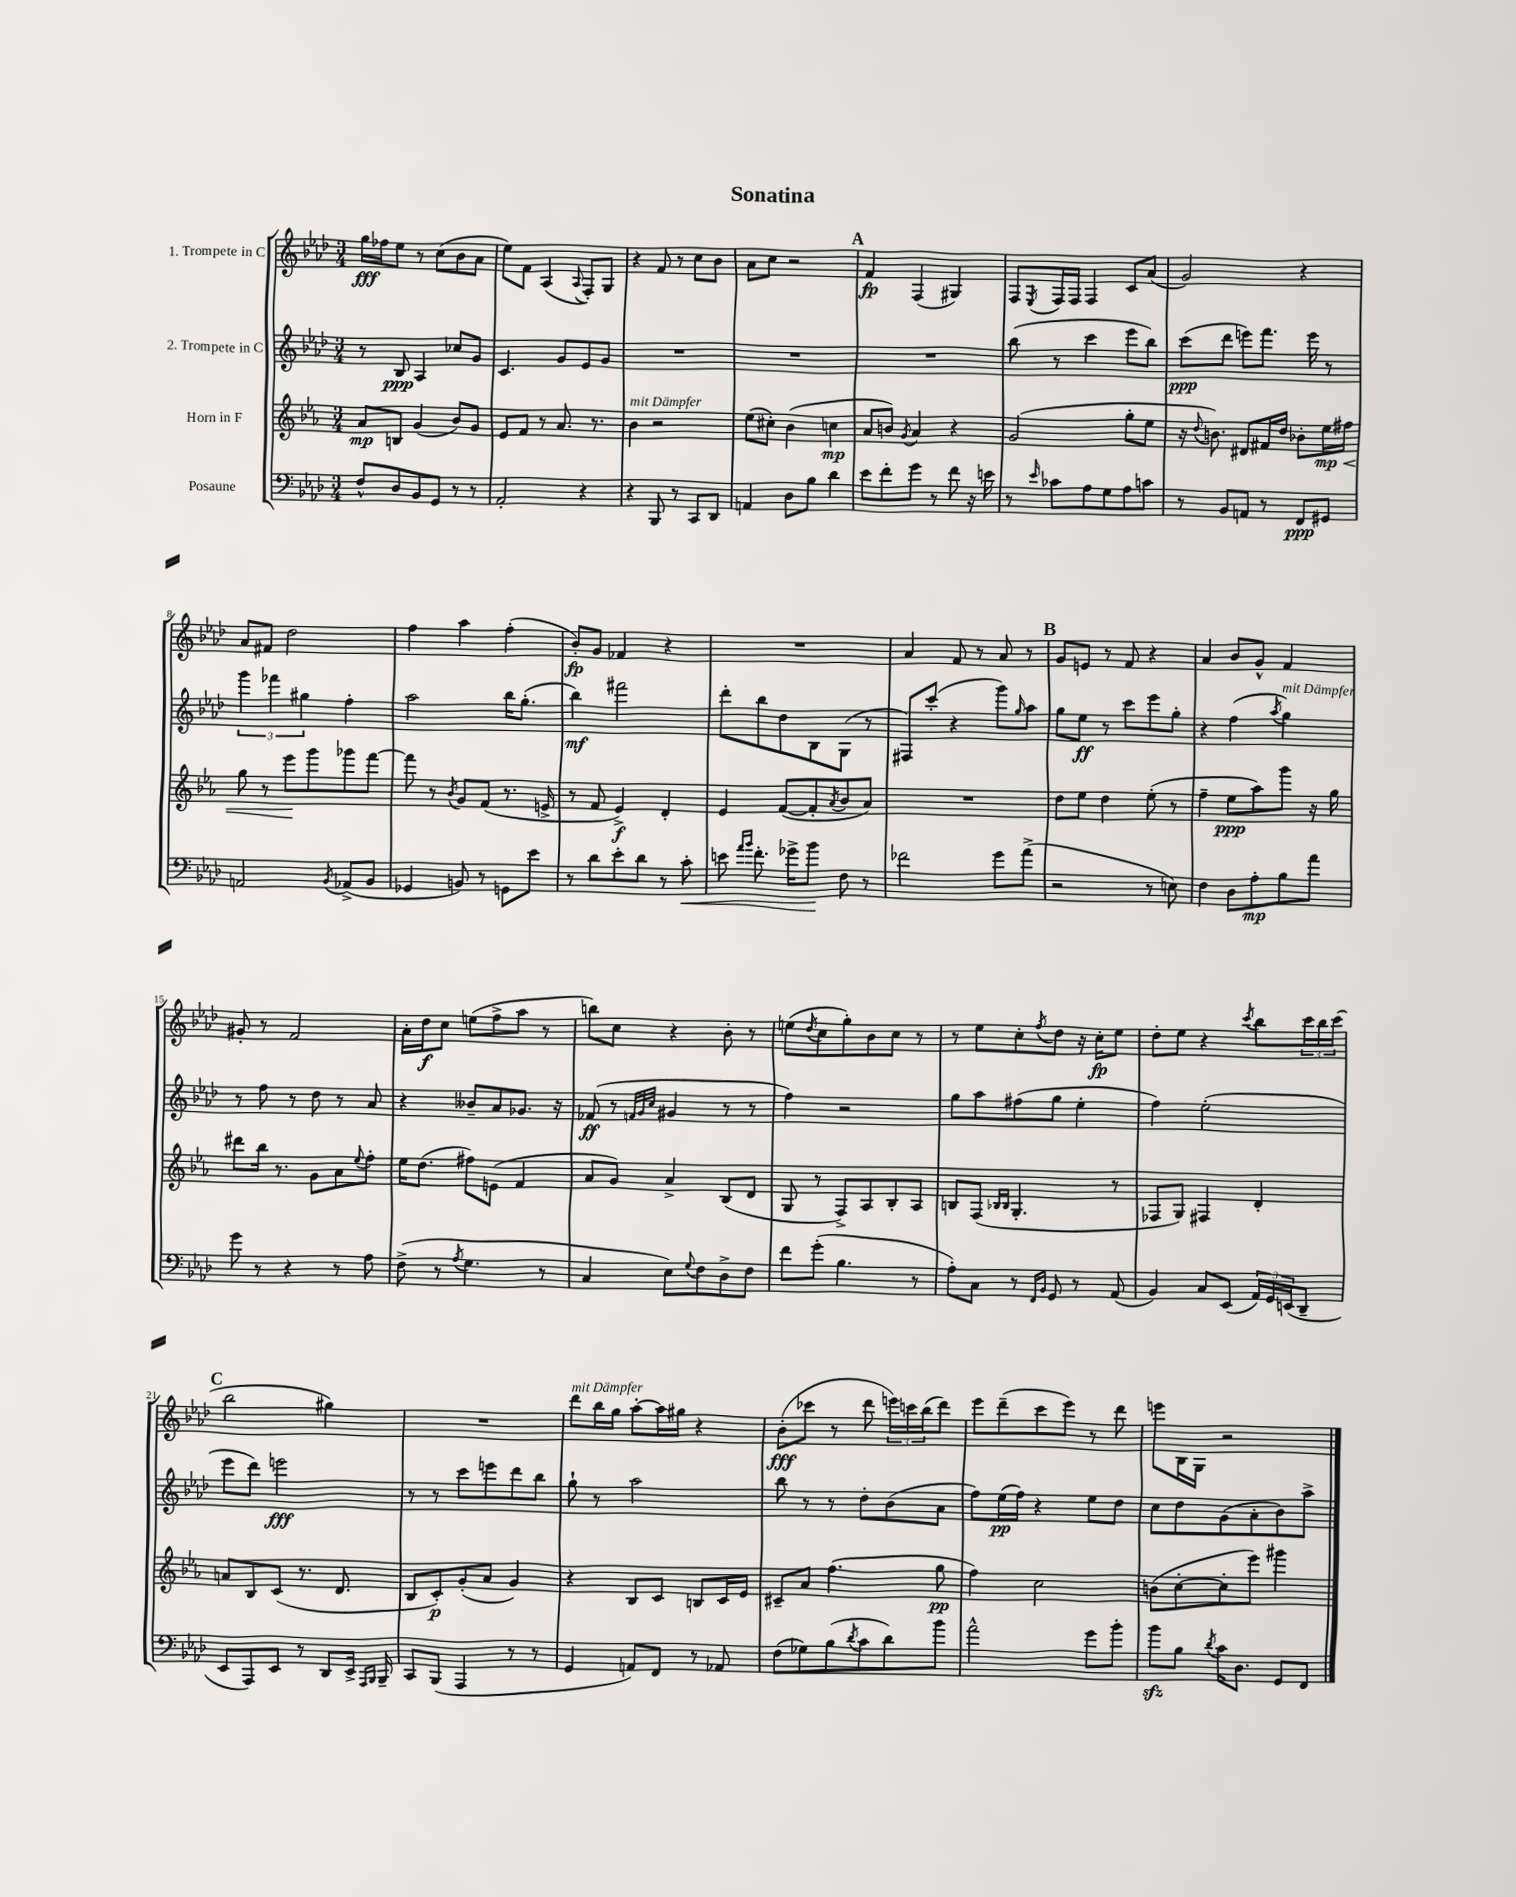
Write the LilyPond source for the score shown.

\header { title = "Sonatina" }
<<
\new StaffGroup <<
\new Staff = "s0" \with { instrumentName = "1. Trompete in C" } {
    \clef treble \key aes \major \numericTimeSignature \time 3/4
    g''16\fff fes''16 ees''8 r8 c''8( bes'8 aes'8 |
    ees''8) f'8 aes4( \appoggiatura { aes8 } f8-.) g8 |
    r4 f'8 r8 c''8 bes'8 |
    aes'8 c''8 r2 |
    \mark \markup { \bold "A" } f'4\fp f4( gis4) |
    f8 \acciaccatura { ees8 } f16 f16 f4 c'8 aes'8( |
    g'2) r4 |
    aes'8 fis'8 des''2 |
    f''4 aes''4 f''4-.( |
    bes'8-.\fp) g'8 fes'4 r4 |
    R2. |
    aes'4 f'8 r8 aes'8 r8 |
    \mark \markup { \bold "B" } g'8 e'8 r8 f'8 r4 |
    aes'4 bes'8 g'8-^ f'4 |
    gis'8-. r8 f'2 |
    aes'16-. des''16\f c''8 e''8( f''8-> aes''8 r8 |
    b''8) c''8 r4 bes'8-. r8 |
    e''8( \acciaccatura { des''8 } c''8 g''8-.) bes'8 c''8 r8 |
    r8 ees''8 c''8-. \acciaccatura { f''8 } des''8 r16 c''16-.\fp ees''8 |
    des''8-. ees''8 r4 \acciaccatura { c'''8 } bes''8 \tuplet 3/2 { c'''16 bes''16 c'''16( } |
    \mark \markup { \bold "C" } bes''2 gis''4) |
    R2. |
    des'''8^\markup { \italic "mit Dämpfer" } bes''16 g''16 aes''8~-. aes''16 gis''16 r4 |
    bes'8-.\fff( ces'''8 r8 des'''8 \tuplet 3/2 { e'''16) c'''16 bes''16( } des'''8) |
    ees'''8 des'''8--( c'''8 ees'''8) r8 des'''8 |
    e'''8 bes16 g16 r2 \bar "|." |
}
\new Staff = "s1" \with { instrumentName = "2. Trompete in C" } {
    \clef treble \key aes \major \numericTimeSignature \time 3/4
    r8 bes8\ppp aes4 ces''8 g'8 |
    c'4. g'8 ees'8 g'8 |
    R2. |
    R2. |
    \mark \markup { \bold "A" } R2. |
    bes''8( r8 c'''4 ees'''8 bes''8) |
    c'''8\ppp( des'''8 e'''8) f'''8. e'''16 r8 |
    \tuplet 3/2 { g'''4 fes'''4 gis''4 } f''4-. |
    aes''2 bes''16 g''8.-.( |
    bes''4\mf) fis'''2 |
    des'''8-. bes''8 des''8 bes8 g8( r8 |
    fis8) c'''8-.( r4 g'''8) \grace { g''16 } aes''8 |
    \mark \markup { \bold "B" } g''8 ees''8\ff r8 c'''8 ees'''8 g''8-. |
    r4 f''4( \acciaccatura { aes''8 } g''4^\markup { \italic "mit Dämpfer" }) |
    r8 f''8 r8 des''8 r8 aes'8 |
    r4 beses'8-- aes'8 ges'8. r16 |
    fes'8\ff( r8 \grace { f'32 g'32 c''32 } gis'4 r8 r8 |
    f''4) r2 |
    g''8 aes''8 fis''8( g''8 ees''4-. |
    f''4) ees''2-.( |
    \mark \markup { \bold "C" } ees'''8 des'''8) e'''2\fff |
    r8 r8 c'''8 e'''8 des'''8 bes''8 |
    g''8-! r8 aes''2 |
    bes''8 r8 r8 des''8-. bes'8( aes'8 |
    f''8) ees''16\pp( f''16) r4 ees''8 des''8 |
    c''8 des''8 g'8( aes'8-. bes'8) aes''8-> \bar "|." |
}
\new Staff = "s2" \with { instrumentName = "Horn in F" } {
    \clef treble \key ees \major \numericTimeSignature \time 3/4
    aes'8\mp b8 g'4( bes'8) g'8 |
    ees'8 f'8 r8 aes'8. r8. |
    bes'4^\markup { \italic "mit Dämpfer" } r2 |
    ees''8( cis''8-.) bes'4( c''4\mp |
    \mark \markup { \bold "A" } aes'8 b'8) \acciaccatura { g'8 } aes'4 r4 |
    g'2( g''8-. ees''8 |
    r16 \appoggiatura { d''8 } b'8.) dis'8 fis'16 d''16 bes'8-. ees''16\mp\< fis''16 |
    g''8 r8 ees'''8\! g'''8 ges'''8 f'''8~ |
    f'''8 r8 \acciaccatura { bes'8 } g'8 f'8( r8. e'16-> |
    r8 f'8 ees'4->\f) d'4-. |
    ees'4 f'8~( f'8-. \acciaccatura { aes'8 } bes'8 aes'8) |
    R2. |
    \mark \markup { \bold "B" } d''8 ees''8 d''4 ees''8-.( r8 |
    f''4-- ees''8\ppp aes''8) g'''8 r16 g''16 |
    dis'''8 bes''16 r8. g'8 aes'8 \appoggiatura { ees''8 } f''8-. |
    ees''16 d''8.( fis''8) e'8( f'4 |
    aes'8 g'8) aes'4-> bes8( d'8 |
    g8 r8 f8->) aes8 bes8-. aes8 |
    b8 f8( \grace { bes16 bes16 } g4.-. r8 |
    fes8 g8) fis4 d'4-. |
    \mark \markup { \bold "C" } a'8 bes8 c'8( r8. d'8. |
    bes8 c'8-.\p) g'8-.( aes'8 g'4) |
    r4 bes8 c'8 b8 c'16 ees'16 |
    cis'8-- aes'8 f''4.( g''8\pp |
    f''4) c''2 |
    b'8( c''8~-. c''8-. ees'''8) gis'''4 \bar "|." |
}
\new Staff = "s3" \with { instrumentName = "Posaune" } {
    \clef bass \key aes \major \numericTimeSignature \time 3/4
    f8-^ des8 bes,8 g,8 r8 r8 |
    aes,2-. r4 |
    r4 bes,,8 r8 c,8 des,8 |
    a,4 des8 bes8 des'4 |
    \mark \markup { \bold "A" } ees'8 f'8-. g'8 r8 f'8 r16 e'16 |
    r8 \grace { ees'16 } ces'8 aes8 g8 aes8 c'8 |
    r8 bes,8 a,8 r8 f,8\ppp gis,8 |
    a,2 \acciaccatura { bes,8 } aes,8->( bes,8 |
    ges,4 b,8) r8 g,8 ees'8 |
    r8 des'8 ees'8-. des'8 r8 c'8-.\< |
    e'8 \grace { aes'16 bes'16 } f'8.-. ges'16-> bes'8\! f8 r8 |
    fes'2 g'8 aes'8->( |
    \mark \markup { \bold "B" } r2 r8 e8) |
    f4 des8 aes8-.\mp bes8 aes'8 |
    g'8 r8 r4 r8 aes8 |
    f8->( r8 \acciaccatura { aes8 } g4. r8 |
    c4 ees8) \appoggiatura { g8 } f8 des8-> f8 |
    f'8 g'8-.( bes4. r8 |
    aes8-.) c8 r8 \grace { f,16 bes,16 } g,8 r8 aes,8( |
    bes,4) c8 ees,8( \tuplet 3/2 { aes,16) g,16 e,16( } des,8-- |
    \mark \markup { \bold "C" } ees,8 aes,,8) ees,8 r8 des,8 ees,16-> \grace { aes,,16 bes,,16 } bes,,16-- |
    c,8 bes,,8( aes,,4 r8 r8 |
    g,4 a,8) f,8 r8 aes,8 |
    f8( ges8) bes8( \acciaccatura { des'8 } c'8 des'8) bes'8 |
    aes'2-^ g'8 bes'8-. |
    bes'8\sfz bes8 \acciaccatura { des'8 } c'16 des8. g,8 f,8 \bar "|." |
}
>>
>>
